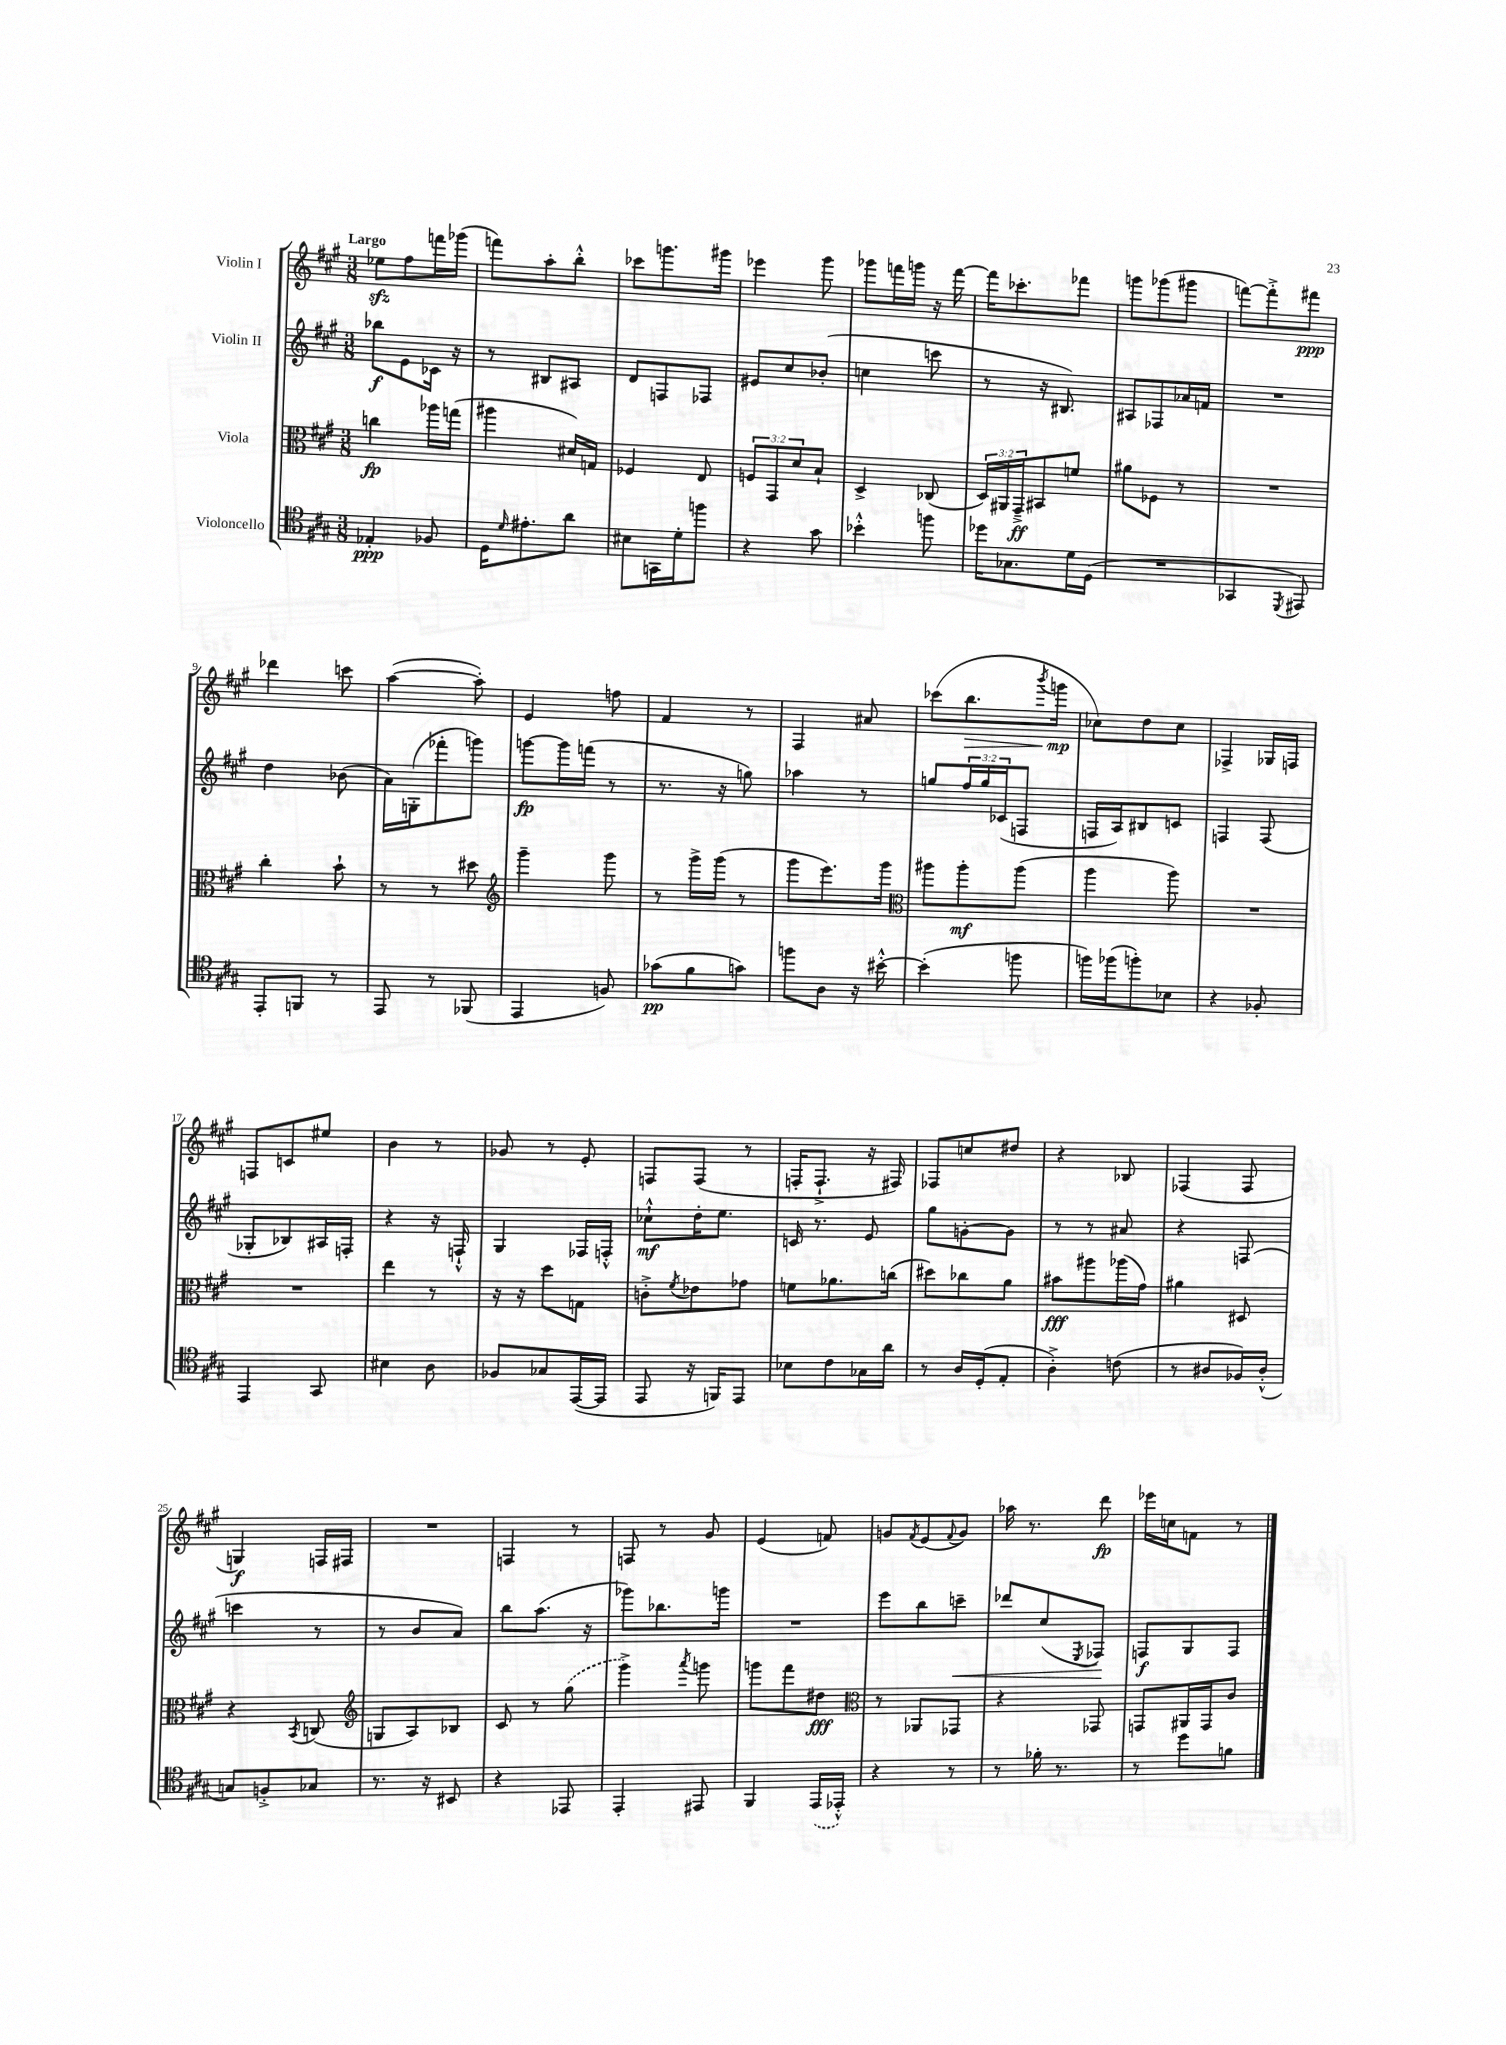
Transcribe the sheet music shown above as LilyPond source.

<<
\new StaffGroup <<
\new Staff = "s0" \with { instrumentName = "Violin I" } {
    \clef treble \key a \major \numericTimeSignature \time 3/8 \tempo "Largo"
    ees''8\sfz fis''8 f'''16 ges'''16( |
    f'''8) a''8-. b''8-.-^ |
    ces'''8 g'''8. gis'''16 |
    ees'''4 gis'''8 |
    ges'''8 f'''16 g'''16 r16 f'''16~ |
    f'''16 ces'''8.-. fes'''8 |
    g'''8 ges'''8( gis'''8 |
    f'''8~) f'''8-.-> fis'''8\ppp |
    des'''4 c'''8 |
    a''4~( a''8-.) |
    e'4 f''8 |
    fis'4 r8 |
    fis4 ais'8 |
    ces'''8( b''8.\> \acciaccatura { b'''8 } g'''16\mp\! |
    ces''8) d''8 ces''8 |
    fes4-> ges16 f16 |
    f8 c'8 eis''8 |
    b'4 r8 |
    ges'8 r8 e'8-. |
    f8 f8( r8 |
    f16-. f8.-!-> r16 fis16) |
    fes8 c''8 dis''8 |
    r4 bes8 |
    fes4( fes8 |
    g4\f) f16 fis16 |
    R4. |
    f4 r8 |
    f8 r8 gis'8 |
    e'4( f'8) |
    g'8 \acciaccatura { fis'8 } e'8( \appoggiatura { fis'8 } g'8) |
    aes''16 r8. d'''8\fp |
    ees'''16 c''16 f'8 r8 \bar "|." |
}
\new Staff = "s1" \with { instrumentName = "Violin II" } {
    \clef treble \key a \major \numericTimeSignature \time 3/8 \override Staff.TupletNumber.text = #tuplet-number::calc-fraction-text
    bes''8\f e'8 ces'16 r16 |
    r8 bis8 ais8 |
    d'8 f8 fes8 |
    eis'8 cis''8 bes'8-.( |
    c''4 c'''8 |
    r8 r16 bis8.) |
    ais8 fes8 aes'16 f'16 |
    R4. |
    d''4 bes'8( |
    a'16) g16-.( fes'''8-. g'''8) |
    g'''8~\fp g'''16 f'''16( r8 |
    r8. r16 g''8) |
    aes''4 r8 |
    g''8 \tuplet 3/2 { fis''16 g''16 ces'16( } f8 |
    f16 a16) bis8 c'8 |
    f4 f8( |
    ges8-. bes8) ais16 f16-. |
    r4 r16 f16-!-^ |
    gis4 fes16 f16-.-^ |
    ces''8-!-^\mf d''16-. e''8. |
    c'16 r8. e'8 |
    gis''8 g'8~-. g'8 |
    r8 r8 ais'8 |
    r4 f8( |
    c'''4 r8 |
    r8 b'8 a'8) |
    b''8 a''8.( r16 |
    ges'''8) bes''8. g'''16 |
    R4. |
    e'''8 b''8 c'''8--\< |
    des'''8 cis''8( \acciaccatura { e8 } fes8\!) |
    f8\f gis8 f8 \bar "|." |
}
\new Staff = "s2" \with { instrumentName = "Viola" } {
    \clef alto \key a \major \numericTimeSignature \time 3/8 \override Staff.TupletNumber.text = #tuplet-number::calc-fraction-text
    c''4\fp aes''16 g''16( |
    ais''4 dis'16) g16 |
    fes4 e8 |
    \tuplet 3/2 { f8 gis,8 d'8 } b8-! |
    d4-> ces8( |
    \tuplet 3/2 { d16) ais,16 gis,16--->\ff } bis,8 f'8 |
    ais'8 fes8 r8 |
    R4. |
    cis''4-. b'8-! |
    r8 r8 dis''8 |
    \clef treble gis'''4-- gis'''8 |
    r8 gis'''16-> gis'''16( r8 |
    gis'''8 e'''8.) gis'''16 |
    \clef alto ais''8 ais''8-.\mf ais''8( |
    a''4 a''8) |
    R4. |
    R4. |
    e''4 r8 |
    r16 r16 d''8 g8 |
    c'8-.-> \acciaccatura { fis'8 } ees'8 ges'8 |
    f'8 aes'8. c''16( |
    dis''8) ces''8 a'8 |
    bis'8\fff ais''8 aes''16( gis'16) |
    ais'4 dis8 |
    r4 \acciaccatura { b,8 } c8( |
    \clef treble g8 a8) bes8 |
    cis'8 r8 \once \slurDashed gis''8( |
    gis'''4->) \acciaccatura { a'''8 } g'''8 |
    g'''8 fis'''8 dis''8\fff |
    \clef alto r8 aes,8 ges,8 |
    r4 ges,8 |
    g,8 ais,16 g,16 cis'8 \bar "|." |
}
\new Staff = "s3" \with { instrumentName = "Violoncello" } {
    \clef tenor \key a \major \numericTimeSignature \time 3/8
    ees4-.\ppp fes8 |
    d16 \grace { d'16 } eis'8.-. a'8 |
    bis8 g,16 d'16-. f''8 |
    r4 gis'8 |
    bes'4-.-^ f''8 |
    des''16 ges8. d'16 d16( |
    R4. |
    ges,4 \acciaccatura { d,8 } eis,8) |
    e,8-. f,8 r8 |
    e,8 r8 fes,8( |
    e,4 f8) |
    ges'8\pp( fis'8 g'8) |
    f''8 a8 r16 bis'16~-.-^ |
    bis'4-.( f''8 |
    f''16) fes''16( f''8-.) bes8 |
    r4 fes8-. |
    e,4 gis,8 |
    bis4 a8 |
    fes8 ges8 e,16~( e,16 |
    e,8 r16 f,16) e,8 |
    bes8 cis'8 ges16 a'16 |
    r8 a16 d16-.( e8-. |
    a4-.->) c'8( |
    r8 ais8 fes16) ais16-.-^( |
    g8) f8-.-> ges8 |
    r8. r16 bis,8 |
    r4 ees,8 |
    e,4-. eis,8 |
    fis,4 \once \slurDashed e,16( ees,16-.-^) |
    r4 r8 |
    r8 fes'16-. r8. |
    r8 d''8 f'8 \bar "|." |
}
>>
>>
